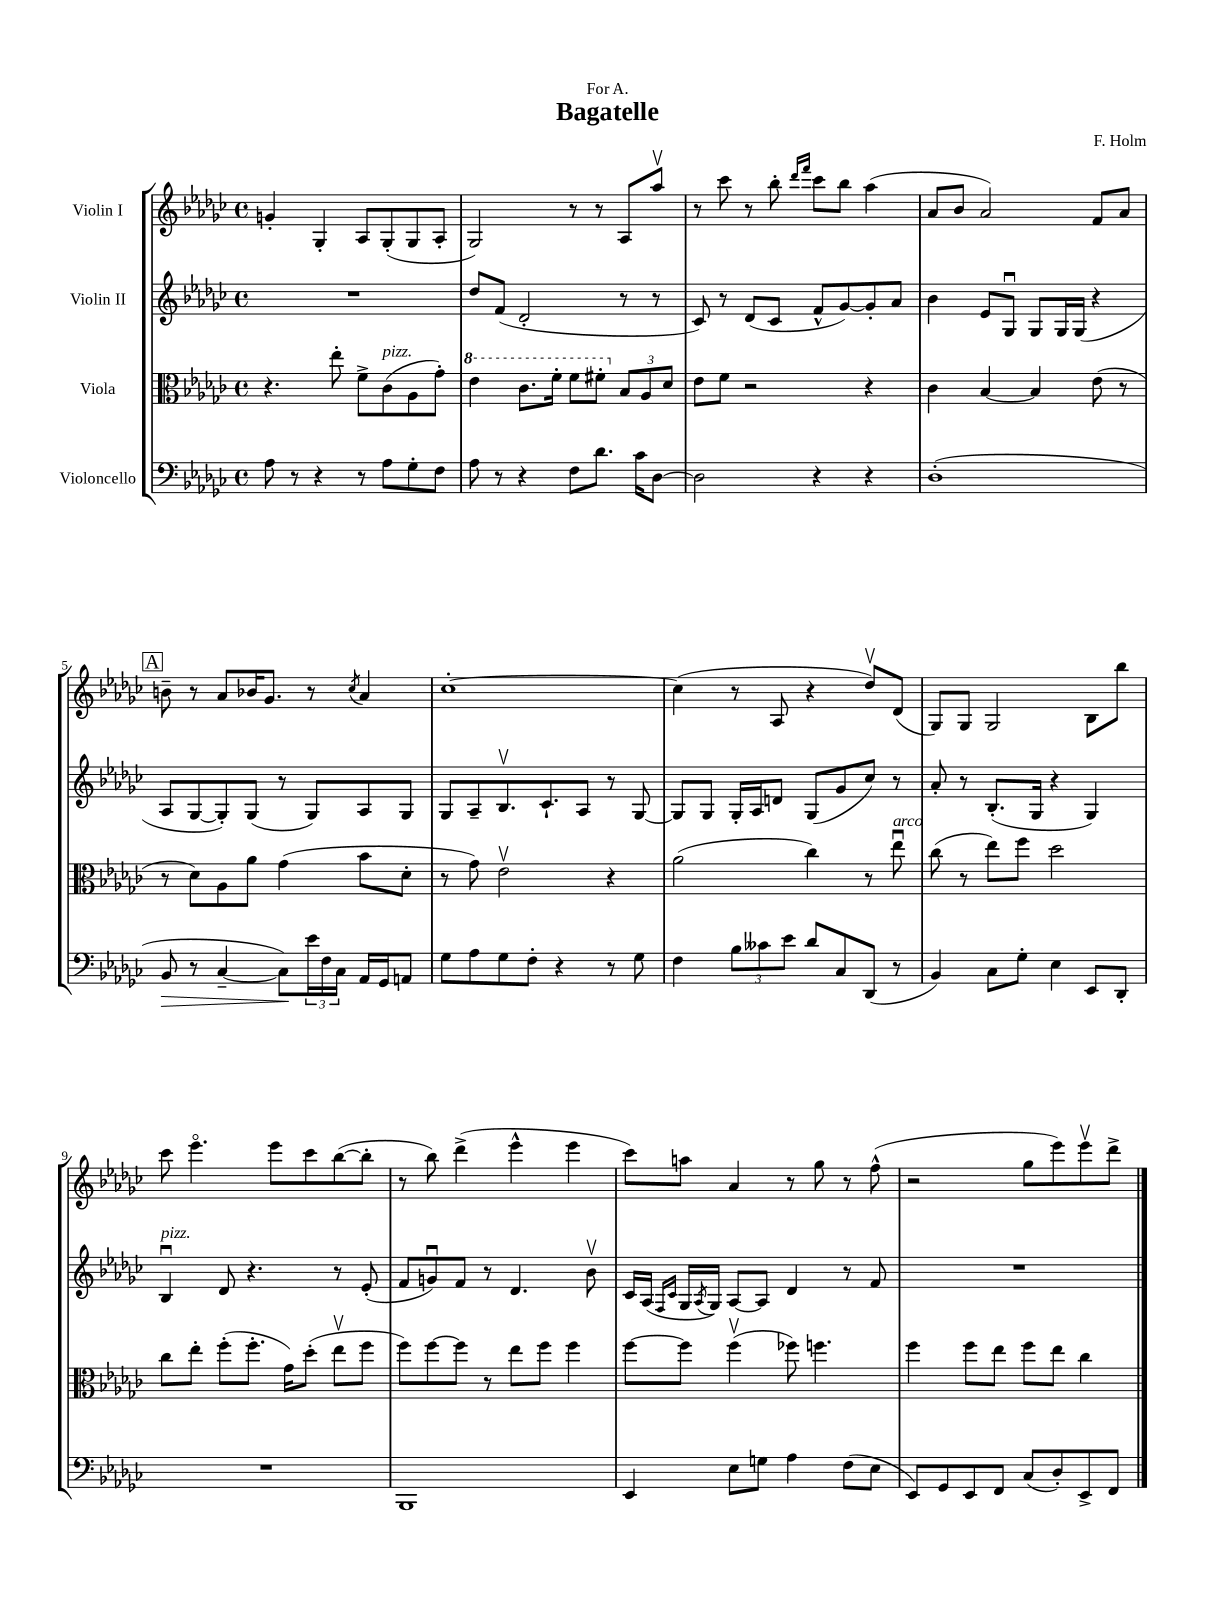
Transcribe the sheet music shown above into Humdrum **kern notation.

**kern	**kern	**kern	**kern
*staff4	*staff3	*staff2	*staff1
*clefF4	*clefC3	*clefG2	*clefG2
*k[b-e-a-d-g-c-]	*k[b-e-a-d-g-c-]	*k[b-e-a-d-g-c-]	*k[b-e-a-d-g-c-]
*M4/4	*M4/4	*M4/4	*M4/4
*met(c)	*met(c)	*met(c)	*met(c)
8A-\	4.r	1r	4g'/
8r	.	.	.
4r	.	.	4G-'/
.	8ee-'\	.	.
8r	8f^\L	.	8A-/L
8A-\L	(8c-\	.	(8G-'/
8G-'\	8A-\	.	8G-/
8F\J	8g-'\J)	.	8A-'/J
=	=	=	=
8A-\	4ee-\	8dd-/L	2G-/)
8r	.	(8f/J	.
4r	8.cc-\L	2d-'/	.
.	16ff'\Jk	.	.
8F\L	8ff\L	.	8r
8.d-\J	8ff#'\J	.	8r
.	12B-/L	8r	8A-/L
16c-\LK	.	.	.
.	12A-/	.	.
[8D-\J	.	8r	8aa-v/J
.	12d-/J	.	.
=	=	=	=
2D-\]	8e-\L	8c-/)	8r
.	8f\J	8r	8ccc-\
.	2r	(8d-/L	8r
.	.	8c-/J	8bb-'\
.	.	.	16qqddd-/LL
.	.	.	16qqfff/JJ
4r	.	8f^^/L	8ccc-\L
.	.	[8g-/)	8bb-\J
4r	4r	8g-'/]	(4aa-\
.	.	8a-/J	.
=	=	=	=
(1D-'	4c-\	4b-\	8a-/L
.	.	.	8b-/J
.	[4B-/	8e-/L	2a-/)
.	.	8G-u/J	.
.	4B-/]	8G-/L	.
.	.	16G-/L	.
.	.	(16G-/JJ	.
.	(8e-\	4r	8f/L
.	8r	.	8a-/J
=	=	=	=
8BB-/	8r	8A-/L	8b~\
8r	8d-\L)	[8G-/	8r
[4C-~/	8A-\	8G-'/])	8a-/L
.	8a-\J	(8G-/J	16b-/K
.	.	.	8.g-/J
8C-\]L)	(4g-\	8r	.
24e-\L	.	8G-/L)	8r
24F\	.	.	.
24C-\JJ	.	.	.
.	.	.	8qcc-/
16AA-/LL	8b-\L	8A-/	4a-/
16GG-/J	.	.	.
8AA/J	8d-'\J	8G-/J	.
=	=	=	=
8G-\L	8r	8G-/L	[1cc-'
8A-\	8g-\)	8A-~/	.
8G-\	2e-v\	8.B-v/	.
8F'\J	.	.	.
.	.	8.c-`/	.
4r	.	.	.
.	.	8A-/J	.
8r	4r	8r	.
8G-\	.	[8G-/	.
=	=	=	=
4F\	(2a-\	8G-/]L	(4cc-\]
.	.	8G-/J	.
12B-\L	.	16G-'/LL	8r
.	.	16A-/J	.
12c--\	.	.	.
.	.	8d/J	8A-/
12e-\J	.	.	.
8d-/L	4cc-\)	(8G-/L	4r
8C-/	.	8g-/	.
(8DD-/J	8r	8cc-/J)	8dd-v/L)
8r	8ee-u\	8r	(8d-/J
=	=	=	=
4BB-/)	(8cc-\	8a-'/	8G-/L)
.	8r	8r	8G-/J
8C-\L	8ee-\L)	(8.B-'/L	2G-/
8G-'\J	8ff\J	.	.
.	.	16G-/Jk	.
4E-\	2dd-\	4r	.
8EE-/L	.	4G-/)	8B-\L
8DD-'/J	.	.	8bb-\J
=	=	=	=
1r	8cc-\L	4B-u/	8ccc-\
.	8ee-'\J	.	4.eee-o\
.	(8ff'\L	8d-/	.
.	8.ff'\J	4.r	.
.	.	.	8eee-\L
.	16g-\LK)	.	.
.	(8dd-'\J	.	8ccc-\
.	8ee-v\L	8r	([8bb-\
.	8ff\J	(8e-'/	8bb-'\]J
=	=	=	=
1BBB-	8ff\L)	8f/L	8r
.	[8ff\	8gu/)	8bb-\)
.	8ff\]J	8f/J	(4ddd-^\
.	8r	8r	.
.	8ee-\L	4.d-/	4eee-^^\
.	8ff\J	.	.
.	4ff\	.	4eee-\
.	.	8b-v\	.
=	=	=	=
4EE-/	[8ff\L	16c-/LL	8ccc-\L)
.	.	(16A-/JJ	.
.	.	16qqF/LL	.
.	.	16qqc-/JJ	.
.	8ff\]J	16G-/LL	8aa\J
.	.	8qA-/	.
.	.	16G-/JJ)	.
8E-\L	(4ffv\	[8A-/L	4a-/
8G\J	.	8A-/]J	.
4A-\	8ff-\)	4d-/	8r
.	4.ff\	.	8gg-\
(8F\L	.	8r	8r
8E-\J	.	8f/	(8ff^^\
=	=	=	=
8EE-/L)	4ff\	1r	2r
8GG-/	.	.	.
8EE-/	8ff\L	.	.
8FF/J	8ee-\J	.	.
(8C-/L	8ff\L	.	8gg-\L
8D-'/)	8ee-\J	.	8eee-\)
8EE-^/	4cc-\	.	8eee-v\
8FF/J	.	.	8ddd-^\J
==	==	==	==
*-	*-	*-	*-
